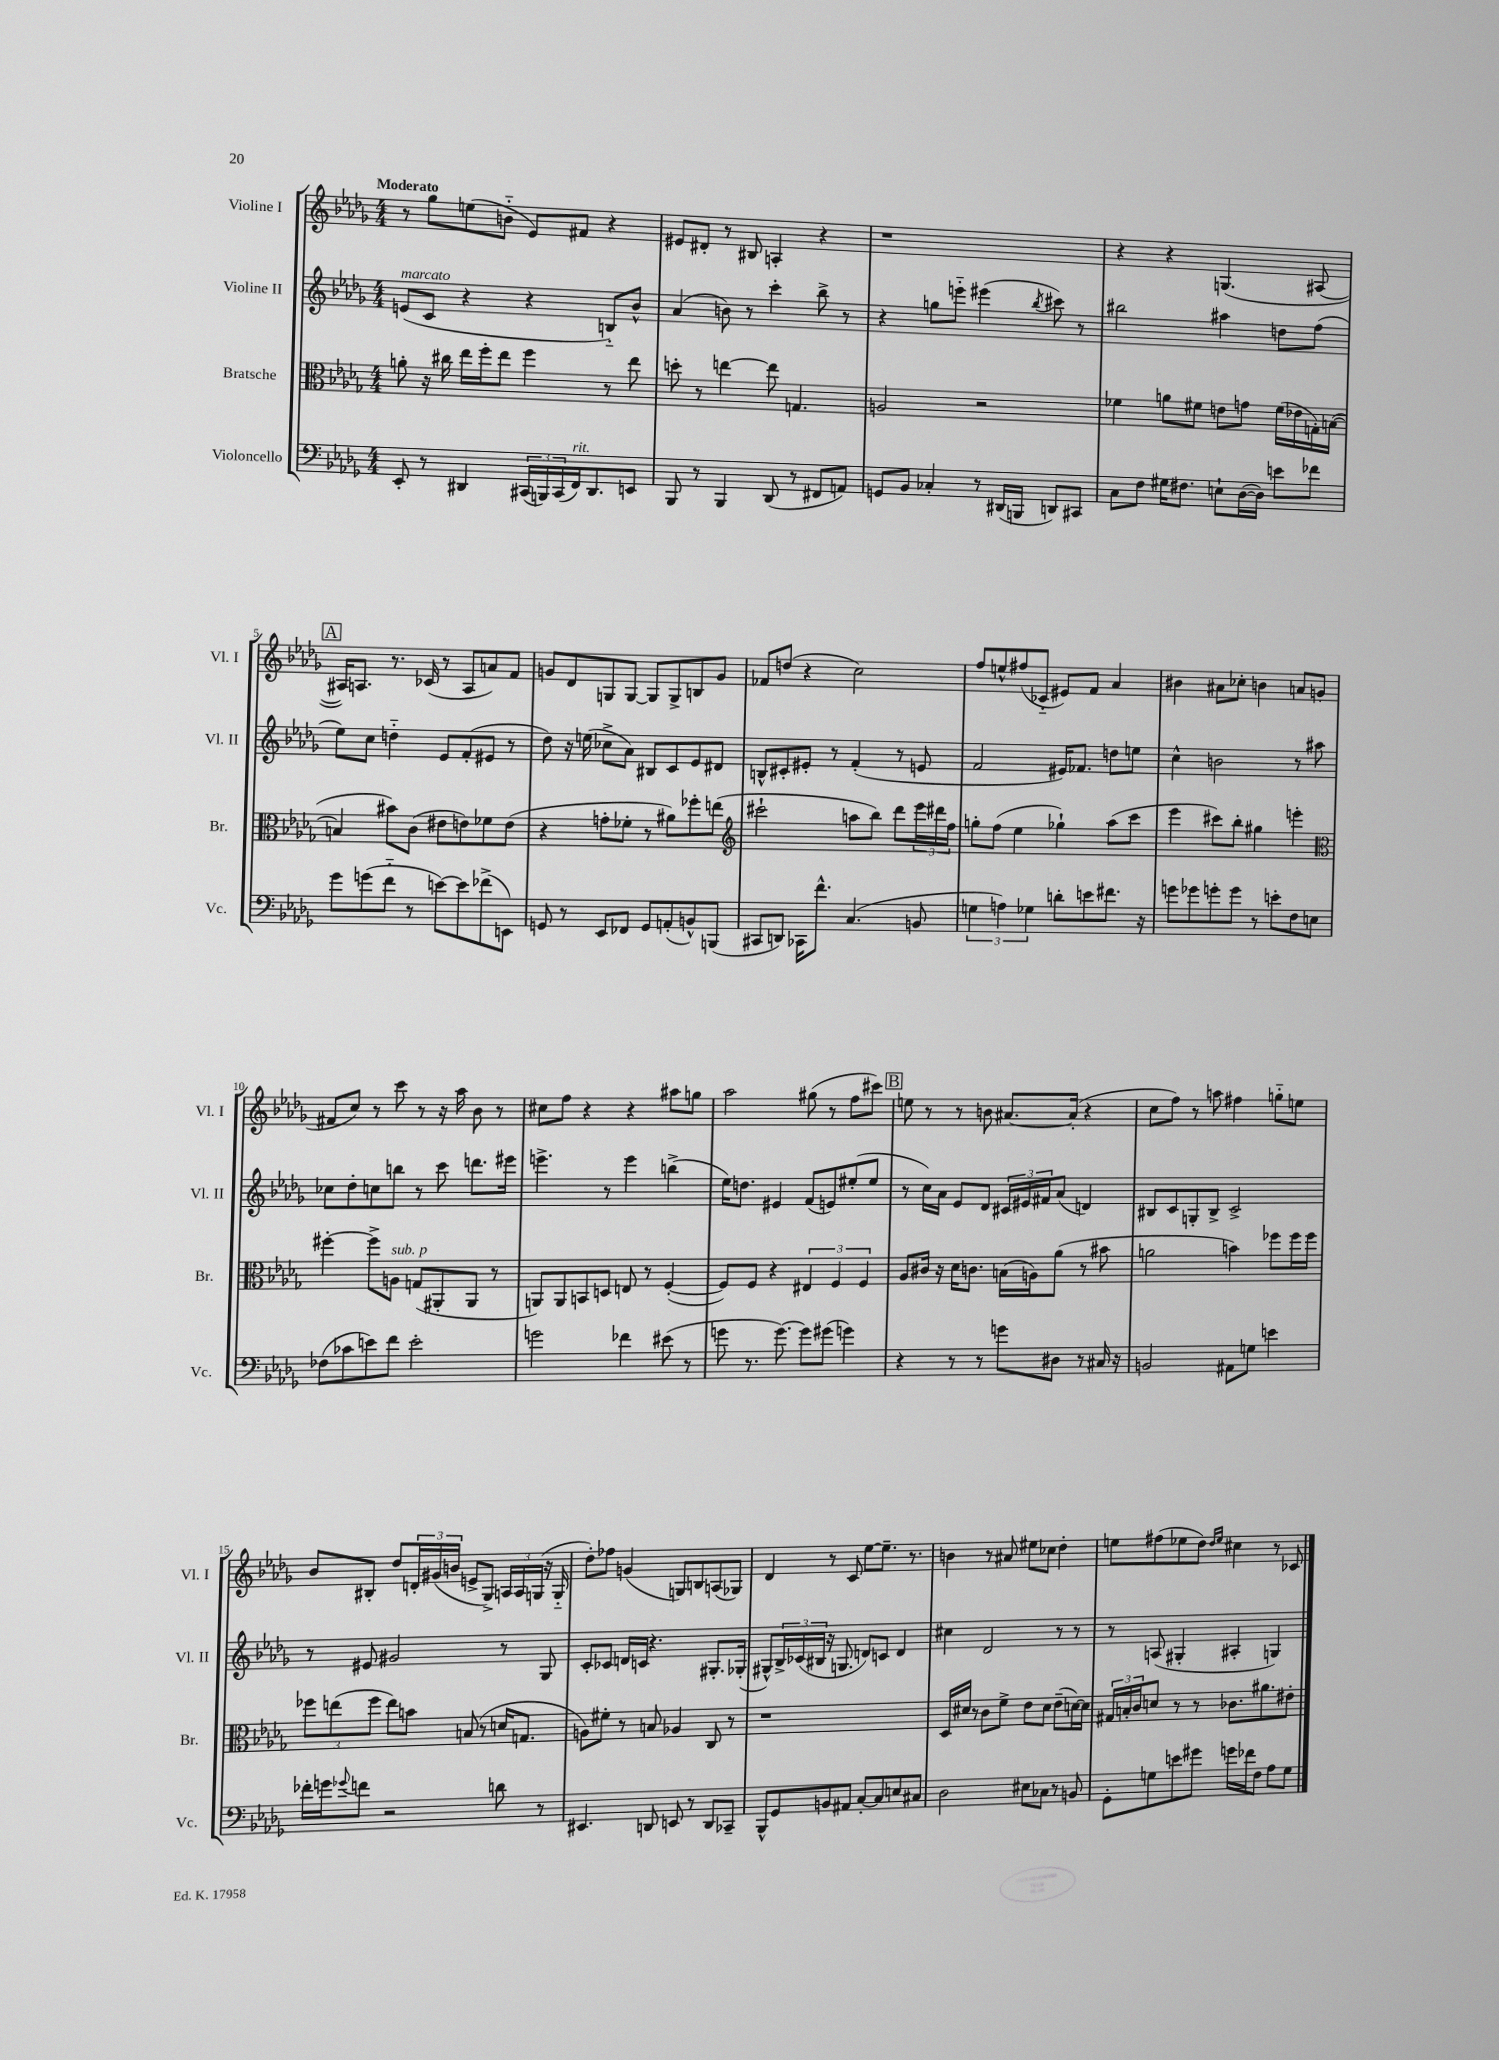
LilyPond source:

<<
\new StaffGroup <<
\new Staff = "s0" \with { instrumentName = "Violine I" shortInstrumentName = "Vl. I" } {
    \clef treble \key des \major \numericTimeSignature \time 4/4 \tempo "Moderato"
    r8 ges''8 e''8( b'8-_ ees'8) fis'8 r4 |
    eis'8 dis'8-. r8 bis8 a4-. r4 |
    r1 |
    r4 r4 g4.( ais8~ |
    \mark \markup { \box "A" } ais16) a8. r8. ces'16( r8 a8 a'8) f'8 |
    g'8 des'8 g8 g8~ g8 g8-> b8 g'8 |
    fes'8 d''8( r4 c''2) |
    f''8 e''8-^ fis''8( ces'8-_ eis'8) f'8 aes'4 |
    bis'4 ais'8 ces''8-. b'4 a'8 g'8( |
    fis'8 c''8) r8 c'''8 r8 r16 aes''16 bes'8 r8 |
    cis''8 f''8 r4 r4 ais''8 g''8 |
    aes''2 gis''8( r8 f''8 cis'''8) |
    \mark \markup { \box "B" } e''8 r8 r8 b'8 ais'8.~ ais'16-.( r4 |
    c''8 f''8) r8 a''8 fis''4 g''8-_ e''8 |
    bes'8 bis8-. des''8 \tuplet 3/2 { d'16-. gis'16( b'16 } e'8-> ges8->) \tuplet 3/2 { a16 a16 g16( } r16 g16-_ |
    des''8-.) fes''8 g'4( g8) b8 a8( ges8) |
    des'4 r8 c'8 ees''8~ ees''8.-- r8. |
    b'4 r8 ais'8 eis''8 ces''8 des''4-. |
    e''8 fis''8( ees''8 des''8) \grace { des''16 ees''16 } cis''4 r8 ces'8 \bar "|." |
}
\new Staff = "s1" \with { instrumentName = "Violine II" shortInstrumentName = "Vl. II" } {
    \clef treble \key des \major \numericTimeSignature \time 4/4
    e'8^\markup { \italic "marcato" }( c'8 r4 r4 b8-_) bes'8-^ |
    aes'4( b'8) r8 c'''4-. bes''8-> r8 |
    r4 g''8 e'''8-_ eis'''4( \acciaccatura { bes''8 } cis'''8) r8 |
    bis''2 ais''4 d''8 f''8( |
    \mark \markup { \box "A" } ees''8) c''8 d''4-_ ees'8 f'8-.( eis'8 r8 |
    des''8) r16 e''16( ces''8-> aes'8) bis8 c'8 ees'8 dis'8 |
    b8-^ cis'8-. eis'8-. r8 f'4-.( r8 e'8 |
    f'2 eis'16) fes'8. d''8 e''8 |
    c''4-^ b'2 r8 ais''8 |
    ces''8 des''8-. c''8 b''8 r8 c'''8 d'''8. eis'''16 |
    e'''4.-> r8 e'''4 b''4->( |
    ees''16) d''8. eis'4 f'8( e'8) eis''8-.( eis''8 |
    \mark \markup { \box "B" } r8 c''16) aes'16 ees'8 des'8 \tuplet 3/2 { cis'16 eis'16 fis'16 } aes'8( d'4) |
    bis8 c'8 g8-. bis8-> c'2-> |
    r8 eis'8 gis'2 r8 ges8 |
    c'8-. ces'8 d'16 c'16 r4. gis8.-. ges16-.( |
    gis8-^) \tuplet 3/2 { bes16-> ces'16( bis16 } r16 g8. d'8) c'8 d'4 |
    cis''4 des'2 r8 r8 |
    r8 a8( gis4-. ais4-. g4) \bar "|." |
}
\new Staff = "s2" \with { instrumentName = "Bratsche" shortInstrumentName = "Br." } {
    \clef alto \key des \major \numericTimeSignature \time 4/4
    a'8-. r16 cis''16 ees''16 f''16-. ees''8 f''4 r8 ees''8 |
    d''8-. r8 e''4~ e''8 g4. |
    a2 r2 |
    fes'4 a'8 fis'8 e'8 g'8 fis'16( ees'16 g16-.) b16~( |
    \mark \markup { \box "A" } b4 bis'8) c'8( eis'8 e'8) fes'8 e'8( |
    r4 g'8-. fes'8-. r8 ais'8) fes''8-. e''8( |
    \clef treble cis'''2-! a''8 bes''8) des'''8 \tuplet 3/2 { ees'''16 dis'''16 f''16 } |
    g''8-. f''8( ees''4 ges''4-!) aes''8( c'''8 |
    ees'''4 cis'''8) bes''8-. gis''4 e'''4-. |
    \clef alto fis''4~-. fis''8-> a8^\markup { \italic "sub. p" } g8( ais,8-. ais,8 r8 |
    a,8) a,8 b,8 d8 e8 r8 f4~-.( |
    f8) f8 r4 \tuplet 3/2 { eis4 f4 f4 } |
    \mark \markup { \box "B" } aes8 cis'16 r16 des'16 c'8. b16( a16) aes'8( r8 bis'8 |
    a'2 b'4) fes''8 fes''16 fes''16 |
    \tuplet 3/2 { fes''8 e''8( fes''8 } e''8) b'8 b8( r8 d'16 g8. |
    a8) fis'8-. r8 b8 aes4 c8 r8 |
    r1 |
    des16 dis'16 r8 c'8 f'8-> ees'8 dis'8 ees'8--( d'16~) d'16 |
    \tuplet 3/2 { gis16 b16-. c'16 } d'8 r8 r8 ces'8. ais'8. eis'8-. \bar "|." |
}
\new Staff = "s3" \with { instrumentName = "Violoncello" shortInstrumentName = "Vc." } {
    \clef bass \key des \major \numericTimeSignature \time 4/4
    ees,8-. r8 dis,4 \tuplet 3/2 { cis,16( b,,16) cis,16( } f,16^\markup { \italic "rit." }) dis,8. e,8 |
    bes,,8 r8 bes,,4 des,8( r8 fis,8 a,8) |
    g,8 bes,8 ces4-. r8 dis,16( b,,16 d,8) cis,8 |
    c8 f8 gis16 fis8. e8-! des16~( des16) e'8 fes'8 |
    \mark \markup { \box "A" } ges'8 g'8( f'8-_ r8 e'8~) e'8 fes'8->( e,8) |
    g,8 r8 ees,8 fes,8 g,8 a,8-.( b,8-^) b,,8( |
    cis,8 d,8) ces,16 f'8.-^ c4.( b,8 |
    \tuplet 3/2 { g4 a4) ges4 } d'8-. e'8 fis'8. r16 |
    g'8 ges'8 g'8-. g'8 r8 e'8-. f8 e8 |
    fes8( ces'8 e'8) f'8 e'2-. |
    g'2 fes'4 eis'8( r8 |
    g'8 r8. g'8.~) g'8 gis'8( g'4) |
    \mark \markup { \box "B" } r4 r8 r8 g'8 dis8 r8 cis16 r16 |
    b,2 ais,8 g8 e'4 |
    fes'16-. g'16 \appoggiatura { ges'8 } f'8 r2 d'8 r8 |
    eis,4. d,8 e,8 r8 d,8 ces,8-- |
    bes,,8-^ ges,8 b,8 ais,8 c8~-. c8 e8 cis8 |
    des2 eis8 ces8 r8 b,8 |
    ges,8-. g8 e'8 gis'8 g'16 fes'16 f8 aes8 g8 \bar "|." |
}
>>
>>
